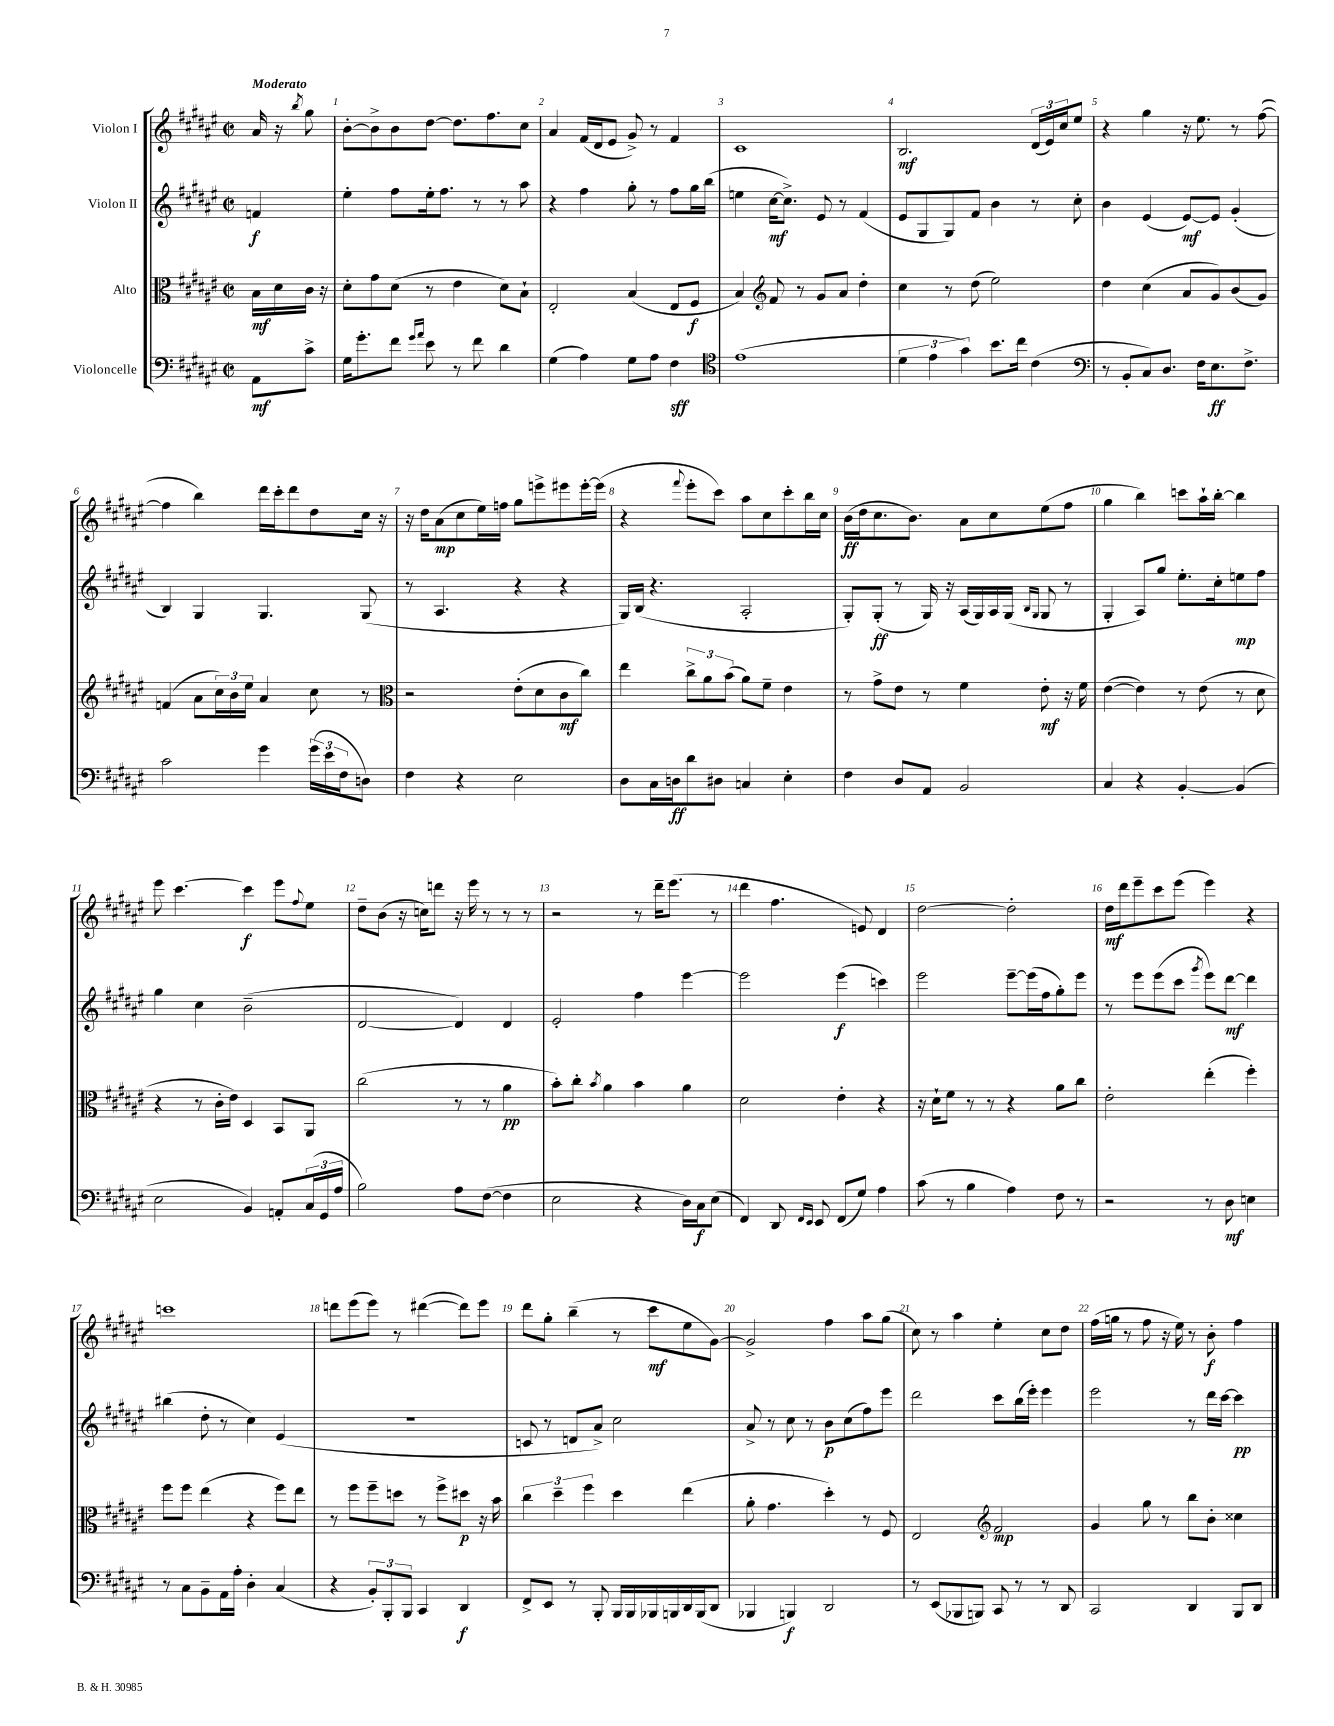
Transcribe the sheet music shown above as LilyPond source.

<<
\new StaffGroup <<
\new Staff = "s0" \with { instrumentName = "Violon I" } {
    \clef treble \key fis \major \defaultTimeSignature \time 2/2 \partial 4 \tempo "Moderato"
    ais'16 r16 \acciaccatura { b''8 } gis''8 |
    b'8~-. b'8-> b'8 dis''8~ dis''8. fis''8. cis''8 |
    ais'4 fis'16( dis'16 eis'8 gis'8->) r8 fis'4 |
    cis'1 |
    b2.\mf \tuplet 3/2 { dis'16( eis'16) cis''16 } eis''8 |
    r4 gis''4 r16 eis''8. r8 fis''8~( |
    fis''4 b''4) dis'''16 cis'''16-. dis'''8 dis''8 cis''16 r16 |
    r16 dis''16 ais'8\mp( cis''8 eis''16) f''16 gis''8 e'''8-> eis'''8 eis'''16~-. eis'''16( |
    r4 \appoggiatura { fis'''8 } eis'''8-. cis'''8) ais''8 cis''8 cis'''8-. b''16 cis''16 |
    b'16\ff( dis''16 cis''8. b'8.) ais'8 cis''8 eis''8( fis''8 |
    gis''4 b''4) c'''8 ais''16-! b''16~-. b''4 |
    eis'''8 cis'''4.~ cis'''4\f eis'''8 \appoggiatura { fis''8 } eis''8 |
    dis''8-- b'8( r16 c''16) d'''8 r16 eis'''16 r8 r8 r8 |
    r2 r8 dis'''16-- eis'''8.( r8 |
    dis'''4 fis''4. e'8) dis'4 |
    dis''2~ dis''2-. |
    dis''16\mf dis'''16 eis'''8-- cis'''8 eis'''8( eis'''4) r4 |
    c'''1 |
    d'''8 eis'''8( eis'''8) r8 dis'''4~( dis'''8) eis'''8 |
    dis'''8 gis''8-. b''4--( r8 cis'''8\mf eis''8 gis'8~) |
    gis'2-> fis''4 ais''8 gis''8( |
    cis''8) r8 ais''4 eis''4-. cis''8 dis''8 |
    fis''16( g''16 r8 fis''8 r16 eis''16) r8 b'8-.\f fis''4 \bar "|." |
}
\new Staff = "s1" \with { instrumentName = "Violon II" } {
    \clef treble \key fis \major \defaultTimeSignature \time 2/2 \partial 4
    f'4\f |
    eis''4-. fis''8 eis''16-. fis''8. r8 r8 ais''8 |
    r4 fis''4 gis''8-. r8 fis''8 gis''16 b''16( |
    e''4 cis''16~\mf cis''8.->) eis'8 r8 fis'4( |
    eis'8 gis8 gis8) fis'8 b'4 r8 cis''8-. |
    b'4 eis'4( eis'8~\mf) eis'8 gis'4-.( |
    b4) gis4 gis4. gis8( |
    r8 ais4. r4 r4 |
    gis16) b16( r4. ais2-. |
    gis8-.) gis8-.\ff( r8 gis16) r16 ais16( gis16) ais16 gis16( \grace { b16 gis16 } gis8 r8 |
    gis4-. ais8) gis''8 eis''8.-. cis''16-. e''8\mp fis''8 |
    gis''4 cis''4 b'2--( |
    dis'2~ dis'4) dis'4 |
    eis'2-. fis''4 eis'''4~ |
    eis'''2 eis'''4\f( c'''4) |
    eis'''2 eis'''8~-- eis'''16( fis''16 gis''8-.) eis'''8 |
    r8 eis'''8 eis'''8( cis'''8 \acciaccatura { gis'''8 } eis'''8) dis'''8~\mf dis'''4 |
    bis''4( dis''8-. r8 cis''4) eis'4( |
    R1 |
    c'8 r8 d'8 ais'8->) cis''2 |
    ais'8-> r8 cis''8 r8 b'8\p cis''8( fis''8) eis'''8 |
    dis'''2 cis'''8 b''16( eis'''16-.) eis'''4 |
    eis'''2 r8 dis'''16 cis'''16~ cis'''4\pp \bar "|." |
}
\new Staff = "s2" \with { instrumentName = "Alto" } {
    \clef alto \key fis \major \defaultTimeSignature \time 2/2 \partial 4
    b16\mf dis'16 cis'16 r16 |
    dis'8-. gis'8 dis'8( r8 eis'4 dis'8) b8-! |
    eis2-. b4( eis8 fis8\f |
    b4) \clef treble fis'8 r8 gis'8 ais'8 dis''4-. |
    cis''4 r8 dis''8( eis''2) |
    dis''4 cis''4( ais'8 gis'8) b'8( gis'8) |
    f'4( ais'8 \tuplet 3/2 { cis''16) b'16 eis''16 } ais'4 cis''8 r8 |
    \clef alto r2 eis'8-.( dis'8 cis'8\mf cis''8) |
    eis''4 \tuplet 3/2 { cis''8-> ais'8 b'8( } ais'8) fis'8-- eis'4 |
    r8 gis'8-> eis'8 r8 fis'4 eis'8-.\mf r16 fis'16 |
    eis'4~( eis'4) r8 eis'8( r8 dis'8 |
    r4 r8 cis'16-. eis'16) dis4 b,8 ais,8 |
    cis''2( r8 r8 ais'4\pp |
    b'8-.) cis''8-. \acciaccatura { b'8 } ais'4 b'4 ais'4 |
    dis'2 eis'4-. r4 |
    r16 dis'16-! fis'8 r8 r8 r4 ais'8 cis''8 |
    eis'2-. eis''4-.( fis''4-.) |
    fis''8 fis''8 eis''4( r4 fis''8) eis''8 |
    r8 fis''8 fis''8-- d''8 r8 fis''8-> dis''8\p r16 b'16 |
    \tuplet 3/2 { cis''4 dis''4-- fis''4 } dis''4 eis''4( |
    ais'8-. gis'4. dis''4-.) r8 fis8 |
    eis2 \clef treble fis'2\mp |
    gis'4 gis''8 r8 b''8 b'8-. cisis''4 \bar "|." |
}
\new Staff = "s3" \with { instrumentName = "Violoncelle" } {
    \clef bass \key fis \major \defaultTimeSignature \time 2/2 \partial 4
    ais,8\mf cis'8-> |
    gis16 gis'8.-. fis'8 \grace { gis'16 ais'16 } eis'8 r8 fis'8 dis'4 |
    gis4( ais4) gis8 ais8 fis4\sff |
    \clef tenor eis'1( |
    \tuplet 3/2 { dis'4 eis'4 gis'4) } b'8. cis''16 cis'4( |
    \clef bass r8 b,8-. cis8) dis8. fis16 eis8.\ff fis8.-> |
    cis'2 gis'4 \tuplet 3/2 { gis'16( eis'16 fis16 } d8) |
    fis4 r4 eis2 |
    dis8 cis16 d16\ff dis'8 dis8 c4 eis4-. |
    fis4 dis8 ais,8 b,2 |
    cis4 r4 b,4~-. b,4( |
    eis2 b,4) a,8-. \tuplet 3/2 { cis16( gis,16 ais16 } |
    b2) ais8 fis8~( fis4 |
    eis2 r4 dis16) cis16\f eis8( |
    fis,4) dis,8 \grace { fis,16 eis,16 } eis,8 fis,8( gis8) ais4 |
    cis'8( r8 b4 ais4) fis8 r8 |
    r2 r8 dis8\mf e4 |
    r8 cis8 b,8-- ais,16 ais16-. dis4-. cis4( |
    r4 \tuplet 3/2 { b,8-.) b,,8-. b,,8 } cis,4 dis,4\f |
    fis,8-> eis,8 r8 b,,8-. b,,16 b,,16 bes,,16 b,,16 dis,16 b,,16( dis,8 |
    bes,,4 b,,4\f) dis,2 |
    r8 eis,8( bes,,8 b,,8) cis,8 r8 r8 dis,8 |
    cis,2 dis,4 b,,8 dis,8 \bar "|." |
}
>>
>>
\layout { \context { \Score \override BarNumber.break-visibility = ##(#f #t #t) barNumberVisibility = #all-bar-numbers-visible } }
